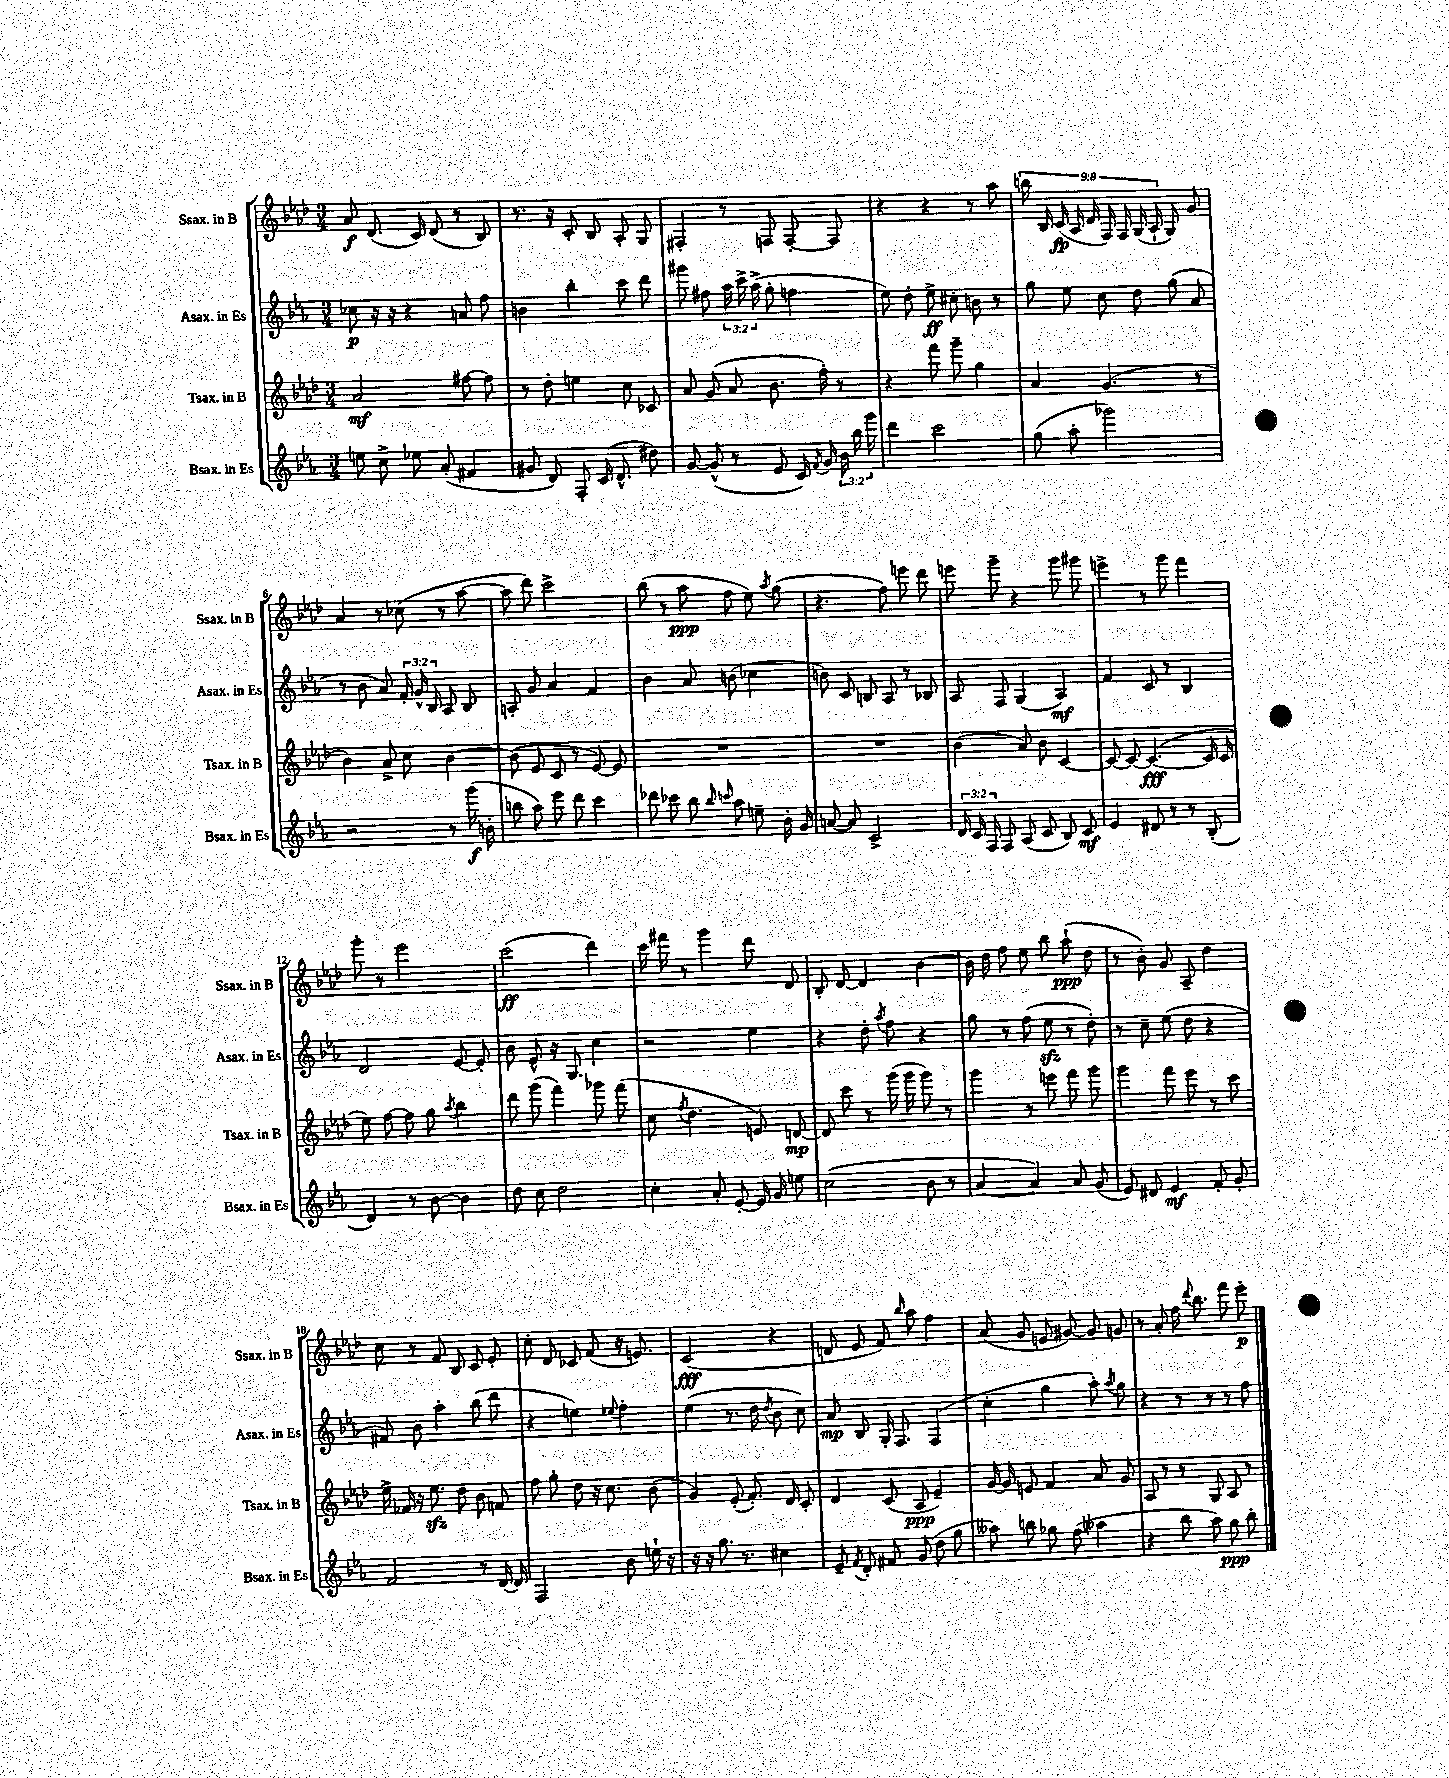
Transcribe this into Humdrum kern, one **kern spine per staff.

**kern	**dynam	**kern	**dynam	**kern	**dynam	**kern	**dynam
*part4	*part4	*part3	*part3	*part2	*part2	*part1	*part1
*staff4	*staff4	*staff3	*staff3	*staff2	*staff2	*staff1	*staff1
*I"Bsax. in Es	*	*I"Tsax. in B	*	*I"Asax. in Es	*	*I"Ssax. in B	*
*I'Bsax. in Es	*	*I'Tsax. in B	*	*I'Asax. in Es	*	*I'Ssax. in B	*
*clefG2	*	*clefG2	*	*clefG2	*	*clefG2	*
*k[b-e-a-]	*	*k[b-e-a-d-]	*	*k[b-e-a-]	*	*k[b-e-a-d-]	*
*M3/4	*	*M3/4	*	*M3/4	*	*M3/4	*
=1	=1	=1	=1	=1	=1	=1	=1
8een\	.	2a-/	mf	8cc-X\	p	8a-/	f
8cc^\	.	.	.	16r	.	(8.d-/	.
.	.	.	.	16r	.	.	.
8ee-X\	.	.	.	4r	.	.	.
.	.	.	.	.	.	16c/)	.
(8a-'/	.	.	.	.	.	(8d-/	.
4f#X/	.	[8ff#X\	.	8an/	.	8r	.
.	.	8ff#\]	.	8ff\	.	8B-/)	.
=2	=2	=2	=2	=2	=2	=2	=2
8g#X/	.	8r	.	4bn\	.	8.r	.
8d/)	.	8dd-'\	.	.	.	.	.
.	.	.	.	.	.	16r	.
8F'/	.	4een\	.	4bb-'\	.	8c'/	.
(16c/	.	.	.	.	.	8B-/	.
8.d^^/	.	.	.	.	.	.	.
.	.	8cc\	.	8ccc\	.	8A-'/	.
8dd#X\)	.	8c-X/	.	8ddd\	.	8G/	.
=3	=3	=3	=3	=3	=3	=3	=3
[8g/	.	8a-/	.	8ggg#X\	.	4F#X'/	.
(8g^^/]	.	(8g/	.	8ff#X\	.	.	.
8r	.	8a-/	.	24aa-\	.	8r	.
.	.	.	.	24ccc^\	.	.	.
.	.	.	.	(24aa-^\	.	.	.
8e-/	.	8.b-\	.	8gg'\	.	8Fn/	.
16c/)	.	.	.	4ffn\	.	[8F'/	.
8qf/	.	.	.	.	.	.	.
16g/	.	16ff'\)	.	.	.	.	.
24b-\	.	8r	.	.	.	8F/]	.
24bb-\	.	.	.	.	.	.	.
24ggg\	.	.	.	.	.	.	.
=4	=4	=4	=4	=4	=4	=4	=4
4ddd\	.	4r	.	8ee-\)	.	4r	.
.	.	.	.	8dd'\	.	.	.
2ccc\	.	8fff\	.	8ee-^\	ff	4r	.
.	.	8ggg~\	.	8cc#X'\	.	.	.
.	.	4gg\	.	8bn\	.	8r	.
.	.	.	.	8r	.	8aa-\	.
=5	=5	=5	=5	=5	=5	=5	=5
(8gg\	.	4a-/	.	8gg\	.	18bbn\	.
.	.	.	.	.	.	18B-/	.
.	.	.	.	.	.	(18c/	fp
8aa-'\	.	.	.	8ee-\	.	.	.
.	.	.	.	.	.	18A-/	.
.	.	.	.	.	.	18d-/	.
2ggg-X\)	.	(4.g/	.	8cc\	.	.	.
.	.	.	.	.	.	18F/)	.
.	.	.	.	.	.	18F/	.
.	.	.	.	8dd\	.	.	.
.	.	.	.	.	.	(18G/	.
.	.	.	.	.	.	18A-`/	.
.	.	.	.	(8gg\	.	8G/)	.
.	.	8r	.	8a-/	.	8g/	.
!!LO:LB:g=z
=6	=6	=6	=6	=6	=6	=6	=6
2r	.	4b-\)	.	8r	.	4a-/	.
.	.	.	.	8b-\	.	.	.
.	.	8a-^/	.	8a-/)	.	8r	.
.	.	8cc\	.	24f'/	.	(8cc-X\	.
.	.	.	.	24g^^/	.	.	.
.	.	.	.	24B-/	.	.	.
8r	.	[4b-\	.	8A-/	.	8r	.
(16ggg\	f	.	.	8B-/	.	[8aa-\	.
16bn'\	.	.	.	.	.	.	.
=7	=7	=7	=7	=7	=7	=7	=7
8bbn\	.	(8b-\]	.	8An'/	.	8aa-\]	.
8aa-\)	.	8e-/	.	8g/	.	8ddd-\)	.
8eee-\	.	8c/	.	4a-/	.	2ccc^\	.
8ddd\	.	8r	.	.	.	.	.
4ccc\	.	[8e-/)	.	4f/	.	.	.
.	.	8e-/]	.	.	.	.	.
=8	=8	=8	=8	=8	=8	=8	=8
8ddd-X\	.	2.r	.	4b-\	.	(8bb-\	.
8ccc-X\	.	.	.	.	.	8r	.
8bb-\	.	.	.	8a-/	.	8aa-\	ppp
16qqbb-/	.	.	.	.	.	.	.
16qqcccn/	.	.	.	.	.	.	.
8aa-\	.	.	.	(8bn\	.	8ff\	.
8een~\	.	.	.	4cc-X\	.	8ee-\)	.
.	.	.	.	.	.	8qaa-/	.
16b-'\	.	.	.	.	.	(8gg\	.
16g/	.	.	.	.	.	.	.
=9	=9	=9	=9	=9	=9	=9	=9
[8an/	.	2.r	.	8bn\)	.	4.r	.
8a/]	.	.	.	8c/	.	.	.
2c^/	.	.	.	8Bn/	.	.	.
.	.	.	.	8A-/	.	8ff\)	.
.	.	.	.	8r	.	8eeen\	.
.	.	.	.	8B-X/	.	8ddd-\	.
=10	=10	=10	=10	=10	=10	=10	=10
24d/	.	(4b-\	.	8A-/	.	8eeen\	.
24c/	.	.	.	.	.	.	.
24F/	.	.	.	.	.	.	.
8F/	.	.	.	8F/	.	8ggg~\	.
(8A-/	.	8a-/)	.	(4G/	.	4r	.
8c/	.	8b-\	.	.	.	.	.
8B-/)	.	[4c/	.	4A-/)	mf	8ggg\	.
8c/	mf	.	.	.	.	8ggg#X\	.
=11	=11	=11	=11	=11	=11	=11	=11
4e-/	.	8c/_	.	4f/	.	4eeen^\	.
.	.	8c/_	.	.	.	.	.
8d#X/	.	(4.c/_	fff	8c/	.	8r	.
8r	.	.	.	8r	.	8ggg\	.
8r	.	.	.	4B-/	.	4fff\	.
(8B-'/	.	16c/]	.	.	.	.	.
.	.	16c/	.	.	.	.	.
!!LO:LB:g=z
=12	=12	=12	=12	=12	=12	=12	=12
4d/)	.	8ee-\)	.	2d/	.	8ggg'\	.
.	.	[8ff\	.	.	.	8r	.
8r	.	8ff\]	.	.	.	2eee-\	.
[8b-\	.	8gg\	.	.	.	.	.
.	.	8qaa-/	.	.	.	.	.
4b-\]	.	4bb-\	.	[8e-/	.	.	.
.	.	.	.	8e-'/]	.	.	.
=13	=13	=13	=13	=13	=13	=13	=13
8dd\	.	8ddd-\	.	8b-\	.	(2ccc\	ff
8cc\	.	(8ggg\	.	8e-^^/	.	.	.
2dd\	.	4fff\)	.	16r	.	.	.
.	.	.	.	8.G/	.	.	.
.	.	8ggg-X\	.	4cc\	.	4ddd-\)	.
.	.	(8fff\	.	.	.	.	.
=14	=14	=14	=14	=14	=14	=14	=14
4cc'\	.	8cc\	.	2r	.	16ccc\	.
.	.	.	.	.	.	16fff#X\	.
.	.	8qff/	.	.	.	.	.
.	.	4.dd-\	.	.	.	8r	.
8a-'/	.	.	.	.	.	4ggg\	.
[8e-'/	.	.	.	.	.	.	.
16e-/]	.	8en/)	.	4ee-\	.	8ddd-\	.
16g/	.	.	.	.	.	.	.
8een\	.	[8dn/	mp	.	.	8d-/	.
=15	=15	=15	=15	=15	=15	=15	=15
(2cc\	.	8d/]	.	4r	.	8B-'/	.
.	.	8ccc\	.	.	.	[8d-/	.
.	.	8r	.	8dd'\	.	4d-/]	.
.	.	.	.	8qaa-/	.	.	.
.	.	(16ggg\	.	8ff\	.	.	.
.	.	16ggg\	.	.	.	.	.
8b-\	.	8ggg\)	.	4r	.	[4b-\	.
8r	.	8r	.	.	.	.	.
=16	=16	=16	=16	=16	=16	=16	=16
[4a-/	.	4ggg\	.	8gg\	.	16b-\]	.
.	.	.	.	.	.	16dd-\	.
.	.	.	.	8r	.	8ff\	.
4a-/])	.	8r	.	(8ff\	.	8ee-\	.
.	.	8eeen\	.	8ee-zz\	.	8bb-\	.
8a-/	.	8fff\	.	8r	.	(8aa-`\	ppp
(8g/	.	8ggg\	.	8dd'\)	.	8dd-\	.
=17	=17	=17	=17	=17	=17	=17	=17
8e-/)	.	4ggg\	.	8r	.	8r	.
8d#X/	.	.	.	8cc~\	.	8b-'\)	.
4e-/	mf	8fff\	.	(8ee-\	.	8g/	.
.	.	8eee-\	.	8dd\	.	8A-~/	.
8f'/	.	8r	.	4r	.	4dd-\	.
8g'/	.	8ccc\	.	.	.	.	.
!!LO:LB:g=z
=18	=18	=18	=18	=18	=18	=18	=18
2f/	.	16ee-^\	.	8f#X/)	.	8cc\	.
.	.	16f-X/	.	.	.	.	.
.	.	16r	.	8b-\	.	8r	.
.	.	8.ee-zz\	.	.	.	.	.
.	.	.	.	4aa-'\	.	8f/	.
.	.	8dd-\	.	.	.	8B-/	.
8r	.	8b-\	.	(8bb-\	.	8c/	.
[16d/	.	8fn/	.	8ddd\	.	8e-'/	.
16d/]	.	.	.	.	.	.	.
=19	=19	=19	=19	=19	=19	=19	=19
2F/	.	8ff\	.	4r	.	8cc'\	.
.	.	8gg'\	.	.	.	8d-/	.
.	.	8dd-\	.	4een\)	.	8c-X/	.
.	.	16r	.	.	.	(8f/	.
.	.	8.cc\	.	.	.	.	.
.	.	.	.	8qqee-X/	.	.	.
8b-\	.	.	.	4ff'\	.	16r	.
.	.	.	.	.	.	8.en/)	.
16een`\	.	(8b-\	.	.	.	.	.
16r	.	.	.	.	.	.	.
=20	=20	=20	=20	=20	=20	=20	=20
16r	.	4g/)	.	(4ee-\	.	(2c/	fff
16r	.	.	.	.	.	.	.
8.gg\	.	.	.	.	.	.	.
.	.	(8e-'/	.	8.r	.	.	.
8.r	.	.	.	.	.	.	.
.	.	8.f'/)	.	.	.	.	.
.	.	.	.	16dd\	.	.	.
.	.	.	.	8qdd/	.	.	.
4cc#X\	.	.	.	8b-\	.	4r	.
.	.	16d-/	.	.	.	.	.
.	.	8c'/	.	8cc\)	.	.	.
=21	=21	=21	=21	=21	=21	=21	=21
8e-~/	.	4d-/	.	8a-/	mp	8dn/	.
8qf/	.	.	.	.	.	.	.
8d'/	.	.	.	8B-/	.	8e-/	.
8f#X/	.	(8c/	.	16G'/	.	8f/)	.
.	.	.	.	8.F/	.	.	.
.	.	.	.	.	.	16qqbb-/	.
(8g/	.	8A-/	ppp	.	.	8aa-\	.
8dd\	.	4e-~/)	.	(4F/	.	4ff\	.
8gg\	.	.	.	.	.	.	.
=22	=22	=22	=22	=22	=22	=22	=22
8aa--X\)	.	[16g/	.	4cc'\	.	(8a-/	.
.	.	16g/]	.	.	.	.	.
8bbn\	.	8en/	.	.	.	8g/	.
8gg-X\	.	4f/	.	4gg\	.	8en/	.
(8ff\	.	.	.	.	.	[8g#X/)	.
4aa-X\	.	8a-/	.	8aa-'\)	.	8g#/]	.
.	.	.	.	8qaa-/	.	.	.
.	.	8g/	.	8gg\	.	8gn/	.
=23	=23	=23	=23	=23	=23	=23	=23
4r	.	8A-/	.	4r	.	8r	.
.	.	8r	.	.	.	8a-'/	.
8bb-\	.	8r	.	8r	.	16ff\	.
.	.	.	.	.	.	8qqddd-/	.
.	.	.	.	.	.	8.bb-\	.
8aa-\)	.	8G/	.	8r	.	.	.
8gg\	ppp	8A-/	.	8r	.	8fff\	.
8bb-'\	.	8r	.	8ff\	.	8eee-'\	p
==	==	==	==	==	==	==	==
*-	*-	*-	*-	*-	*-	*-	*-
